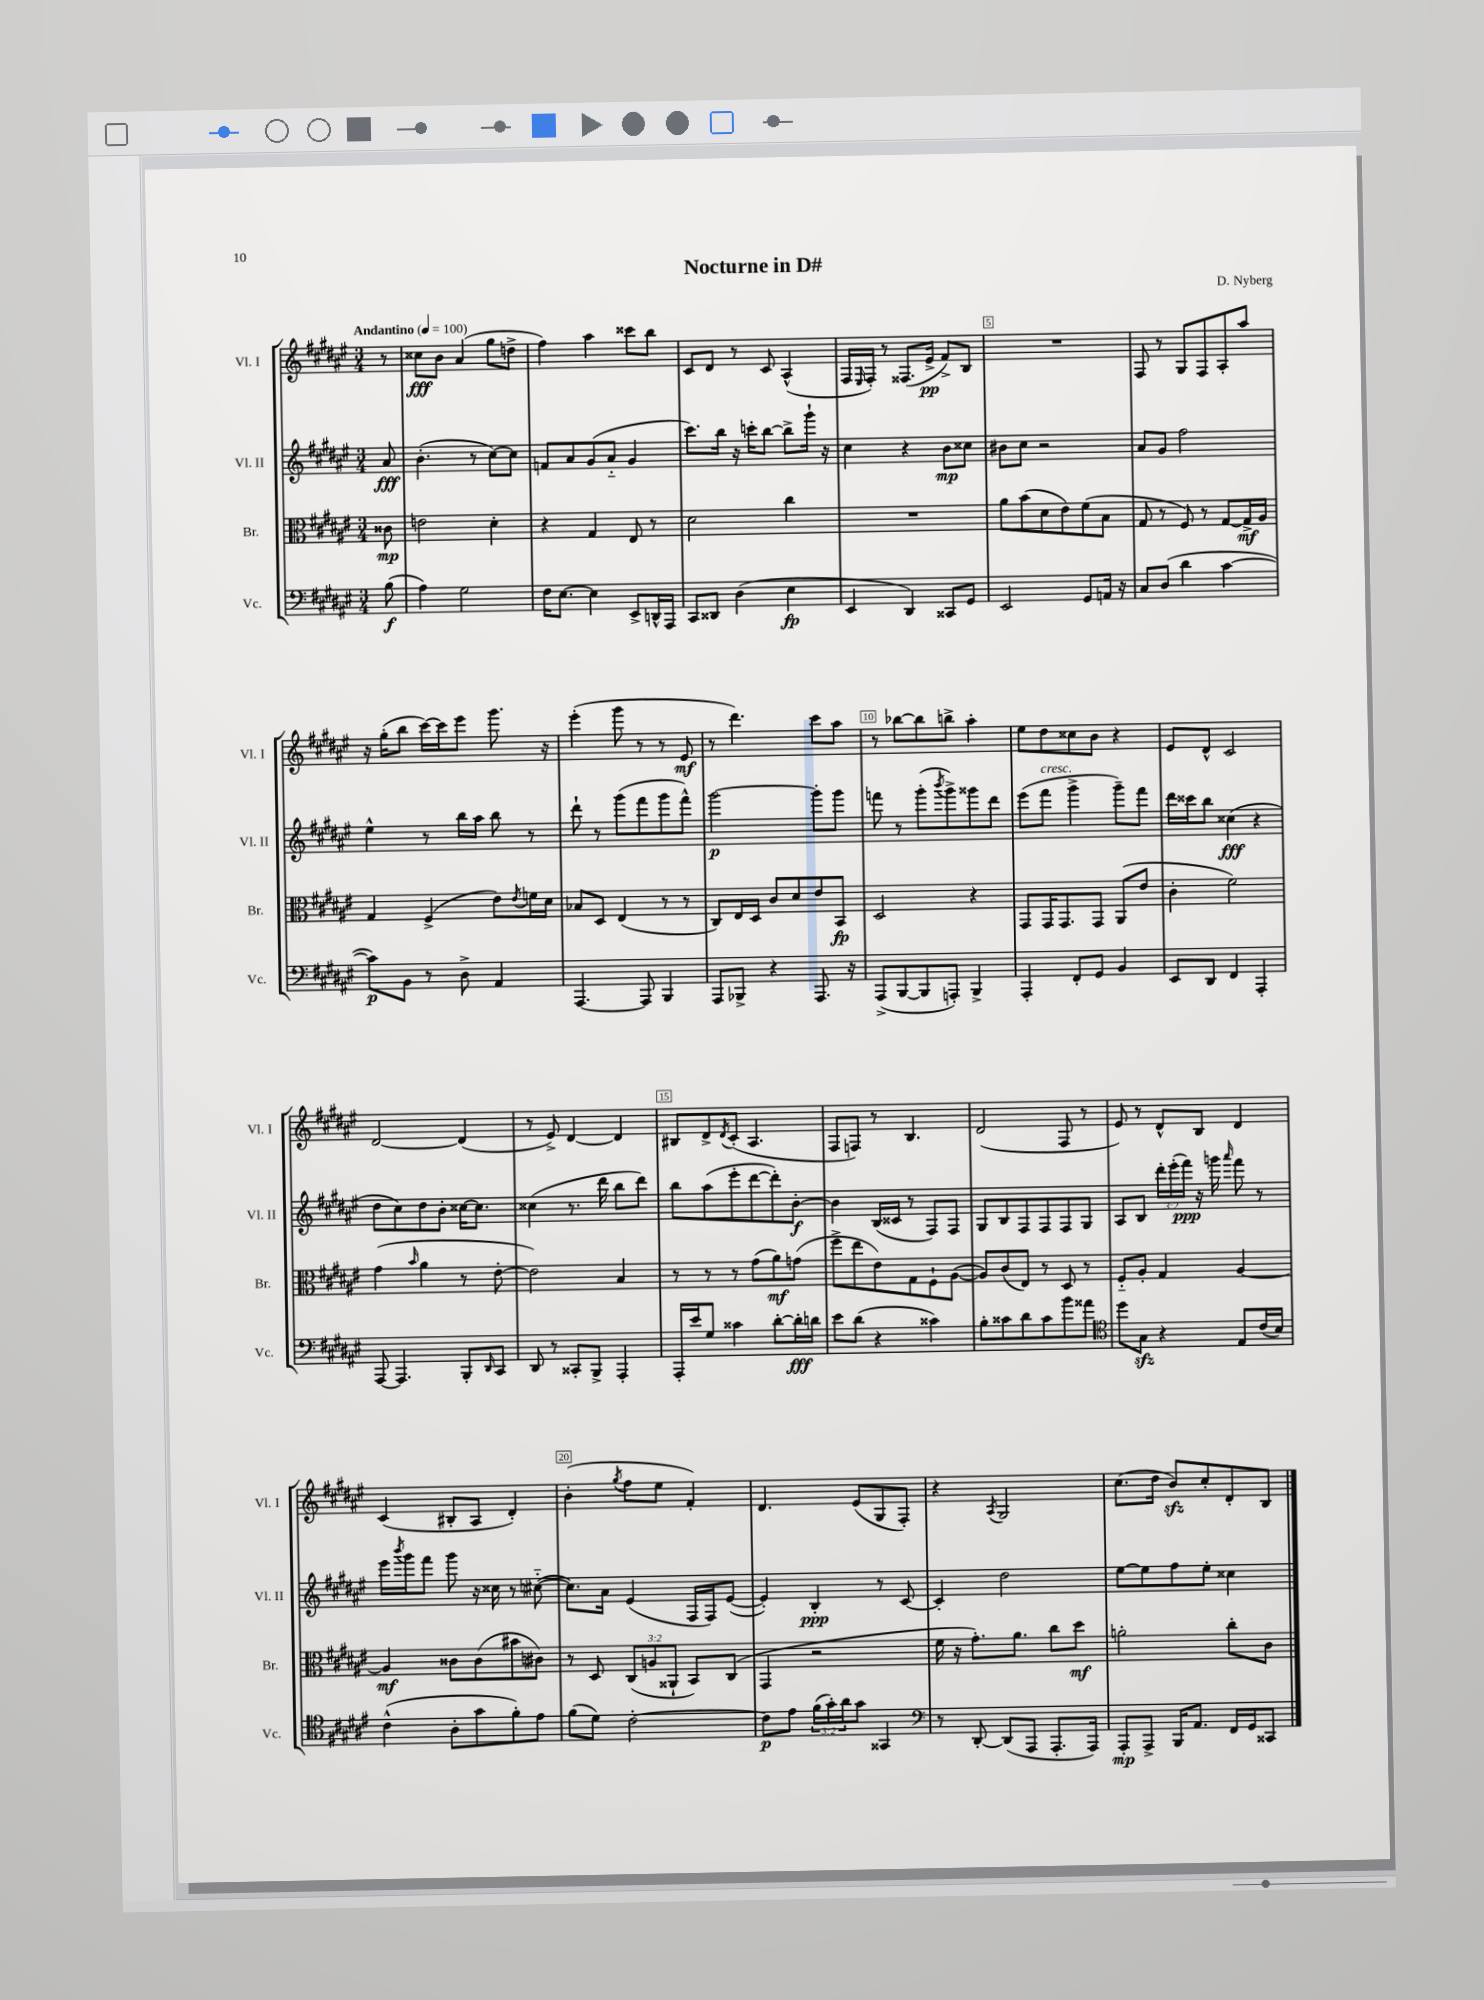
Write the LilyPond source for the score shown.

\header { title = "Nocturne in D#" composer = "D. Nyberg" }
<<
\new StaffGroup <<
\new Staff = "s0" \with { instrumentName = "Vl. I" shortInstrumentName = "Vl. I" } {
    \clef treble \key fis \major \numericTimeSignature \time 3/4 \partial 8 \tempo "Andantino" 4 = 100
    r8 |
    cisis''8\fff b'8 ais'4( gis''8 d''8-> |
    fis''4) ais''4 cisis'''8 b''8 |
    cis'8 dis'8 r8 cis'8 ais4-^( |
    fis16 \grace { eis16 } fis16-.) r8 fisis8.( eis'16->\pp fis'8->) b8 |
    R2. |
    fis8 r8 gis8 fis8 ais8-. ais''8 |
    r16 gis''16-.( b''8 cis'''16~) cis'''16 eis'''8 gis'''8. r16 |
    eis'''4-.( gis'''8 r8 r8 eis'8\mf |
    r8 dis'''4.) cis'''8 ais''8 |
    r8 bes''8~ bes''8 b''8-> ais''4-. |
    eis''8 dis''8 cisis''8 b'8 r4 |
    eis'8 dis'8-^ cis'2 |
    dis'2~ dis'4( |
    r8 eis'8->) dis'4~ dis'4 |
    bis8 dis'8-> \acciaccatura { dis'8 } cis'8-.( ais4. |
    fis8 f8) r8 b4. |
    dis'2( fis8 r8 |
    eis'8) r8 dis'8-^ b8 dis'4 |
    cis'4( bis8-. ais8 dis'4-.) |
    b'4-.( \acciaccatura { gis''8 } fis''8 eis''8 fis'4-.) |
    dis'4. eis'8( gis8 fis8-.) |
    r4 \acciaccatura { ais8 } gis2 |
    cis''8.( dis''16 b'8\sfz) cis''8-. dis'8-. b8 \bar "|." |
}
\new Staff = "s1" \with { instrumentName = "Vl. II" shortInstrumentName = "Vl. II" } {
    \clef treble \key fis \major \numericTimeSignature \time 3/4 \override Staff.TupletNumber.text = #tuplet-number::calc-fraction-text \partial 8
    ais'8\fff |
    b'4.-.( r8 cis''8~) cis''8 |
    f'8 ais'8 gis'8( ais'8-_ gis'4 |
    cis'''8.) b''16 r16 c'''16-. b''8~ b''8-> gis'''16-! r16 |
    cis''4 r4 b'8\mp cisis''8 |
    bis'8 cis''8 r2 |
    ais'8 gis'8 fis''2 |
    eis''4-^ r8 b''16 ais''16 b''8 r8 |
    dis'''8-! r8 gis'''8( fis'''8 gis'''8 fis'''8-^) |
    gis'''2~\p gis'''8-. gis'''8 |
    f'''8 r8 gis'''8-.( \acciaccatura { b'''8 } gis'''8->) gisis'''8 dis'''8 |
    eis'''8( fis'''8^\markup { \italic "cresc." } gis'''4-> gis'''8--) fis'''8 |
    dis'''16 cisis'''16 b''8 cisis''4\fff( r4 |
    dis''8 cis''8) dis''8 b'8-. cisis''16~ cisis''8. |
    cisis''4( r8. dis'''16 b''8 dis'''8) |
    b''8 ais''8( eis'''8-. dis'''8~ dis'''8-.) b'8~-.\f |
    b'4 b16( cisis'16 r8 fis8) fis8 |
    gis8 b8 fis8 fis8 fis8 gis8 |
    ais8 b8 \tuplet 3/2 { dis'''16-. eis'''16-.( fis'''16\ppp) } r16 g'''16 \grace { ais'''16 } fis'''8 r8 |
    eis'''16 \acciaccatura { b'''8 } gis'''16 fis'''8 gis'''8 r16 cisis''16 r8 cis''8~-_( |
    cis''8.) ais'16 eis'4( fis16 fis16) eis'8~( |
    eis'4-.) b4-.\ppp r8 cis'8~ |
    cis'4-. dis''2 |
    eis''8~ eis''8 fis''8 eis''8-. cisis''4 \bar "|." |
}
\new Staff = "s2" \with { instrumentName = "Br." shortInstrumentName = "Br." } {
    \clef alto \key fis \major \numericTimeSignature \time 3/4 \override Staff.TupletNumber.text = #tuplet-number::calc-fraction-text \partial 8
    cisis'8\mp |
    e'2 dis'4-. |
    r4 gis4 eis8 r8 |
    dis'2 cis''4 |
    R2. |
    ais'8 b'8( dis'8 eis'8) fis'8( b8 |
    gis8 r8 fis8) r8 gis8~ gis16->\mf ais16 |
    gis4 fis4->( eis'8) \acciaccatura { eis'8 } f'16 dis'16 |
    bes8 dis8 eis4( r8 r8 |
    cis8) eis16 dis16 cis'8 dis'8 eis'8 b,8\fp |
    dis2 r4 |
    gis,8 gis,16 gis,8. gis,8 ais,8( eis'8 |
    cis'4-. fis'2) |
    gis'4( \grace { b'16 } ais'4 r8 eis'8~-. |
    eis'2) b4 |
    r8 r8 r8 gis'8( ais'8\mf) g'8( |
    fis''8-> eis''8 eis'8) gis8 fis8-! ais8~( |
    ais8) cis'8( eis8) r8 dis8 r8 |
    fis8-_ ais8-. gis4 ais4~ |
    ais4\mf cisis'8 cisis'8( bis'8 cis'8) |
    r8 dis8 \tuplet 3/2 { cis8( a8 aisis,8-! } b,8) cis8( |
    gis,4 r2 |
    fis'16 r16 gis'8.-.) ais'8. cis''8 dis''8\mf |
    a'2-. cis''8-. cis'8 \bar "|." |
}
\new Staff = "s3" \with { instrumentName = "Vc." shortInstrumentName = "Vc." } {
    \clef bass \key fis \major \numericTimeSignature \time 3/4 \override Staff.TupletNumber.text = #tuplet-number::calc-fraction-text \partial 8
    b8\f( |
    ais4) gis2 |
    fis16 eis8.~ eis4 eis,8-> d,16-^ ais,,16 |
    cis,8 disis,8 dis4( eis4\fp |
    eis,4 dis,4) cisis,8 gis,8 |
    eis,2 gis,8 a,16 r16 |
    cis8 dis8( dis'4 cis'4~ |
    cis'8\p) b,8 r8 dis8-> ais,4 |
    ais,,4.~ ais,,8 b,,4 |
    ais,,8 bes,,8-> r4 ais,,8. r16 |
    ais,,8->( b,,8~ b,,8 a,,8-.) b,,4-> |
    ais,,4-. fis,8-. gis,8 b,4 |
    eis,8 dis,8 fis,4 ais,,4-. |
    ais,,8~ ais,,4. b,,8-. \grace { dis,16 } cis,8 |
    dis,8 r8 cisis,8-. b,,8-> ais,,4-. |
    ais,,16-. eis'16 gis8 cisis'4 dis'8~-. dis'16-.\fff d'16 |
    eis'8 dis'8( r4 cisis'4) |
    b8-. cisis'8 dis'8 cisis'8 b'8 aisis'8 |
    \clef tenor dis''8 gis8\sfz r4 eis8 cis'16( b16) |
    cis'4-^( ais8-. gis'8 fis'8-.) eis'8 |
    fis'8( dis'8) cis'2~-. |
    cis'8\p eis'8 \tuplet 3/2 { fis'16( gis'16-.) ais'16 } gis'8 gisis,4 |
    \clef bass r8 dis,8~-. dis,8( ais,,8 ais,,8.-. ais,,16) |
    ais,,8-.\mp ais,,8-> b,,16 ais,8. fis,16 gis,16 cisis,8 \bar "|." |
}
>>
>>
\layout { \context { \Score \override BarNumber.break-visibility = ##(#f #t #t) barNumberVisibility = #(every-nth-bar-number-visible 5) \override BarNumber.stencil = #(make-stencil-boxer 0.1 0.3 ly:text-interface::print) } }
